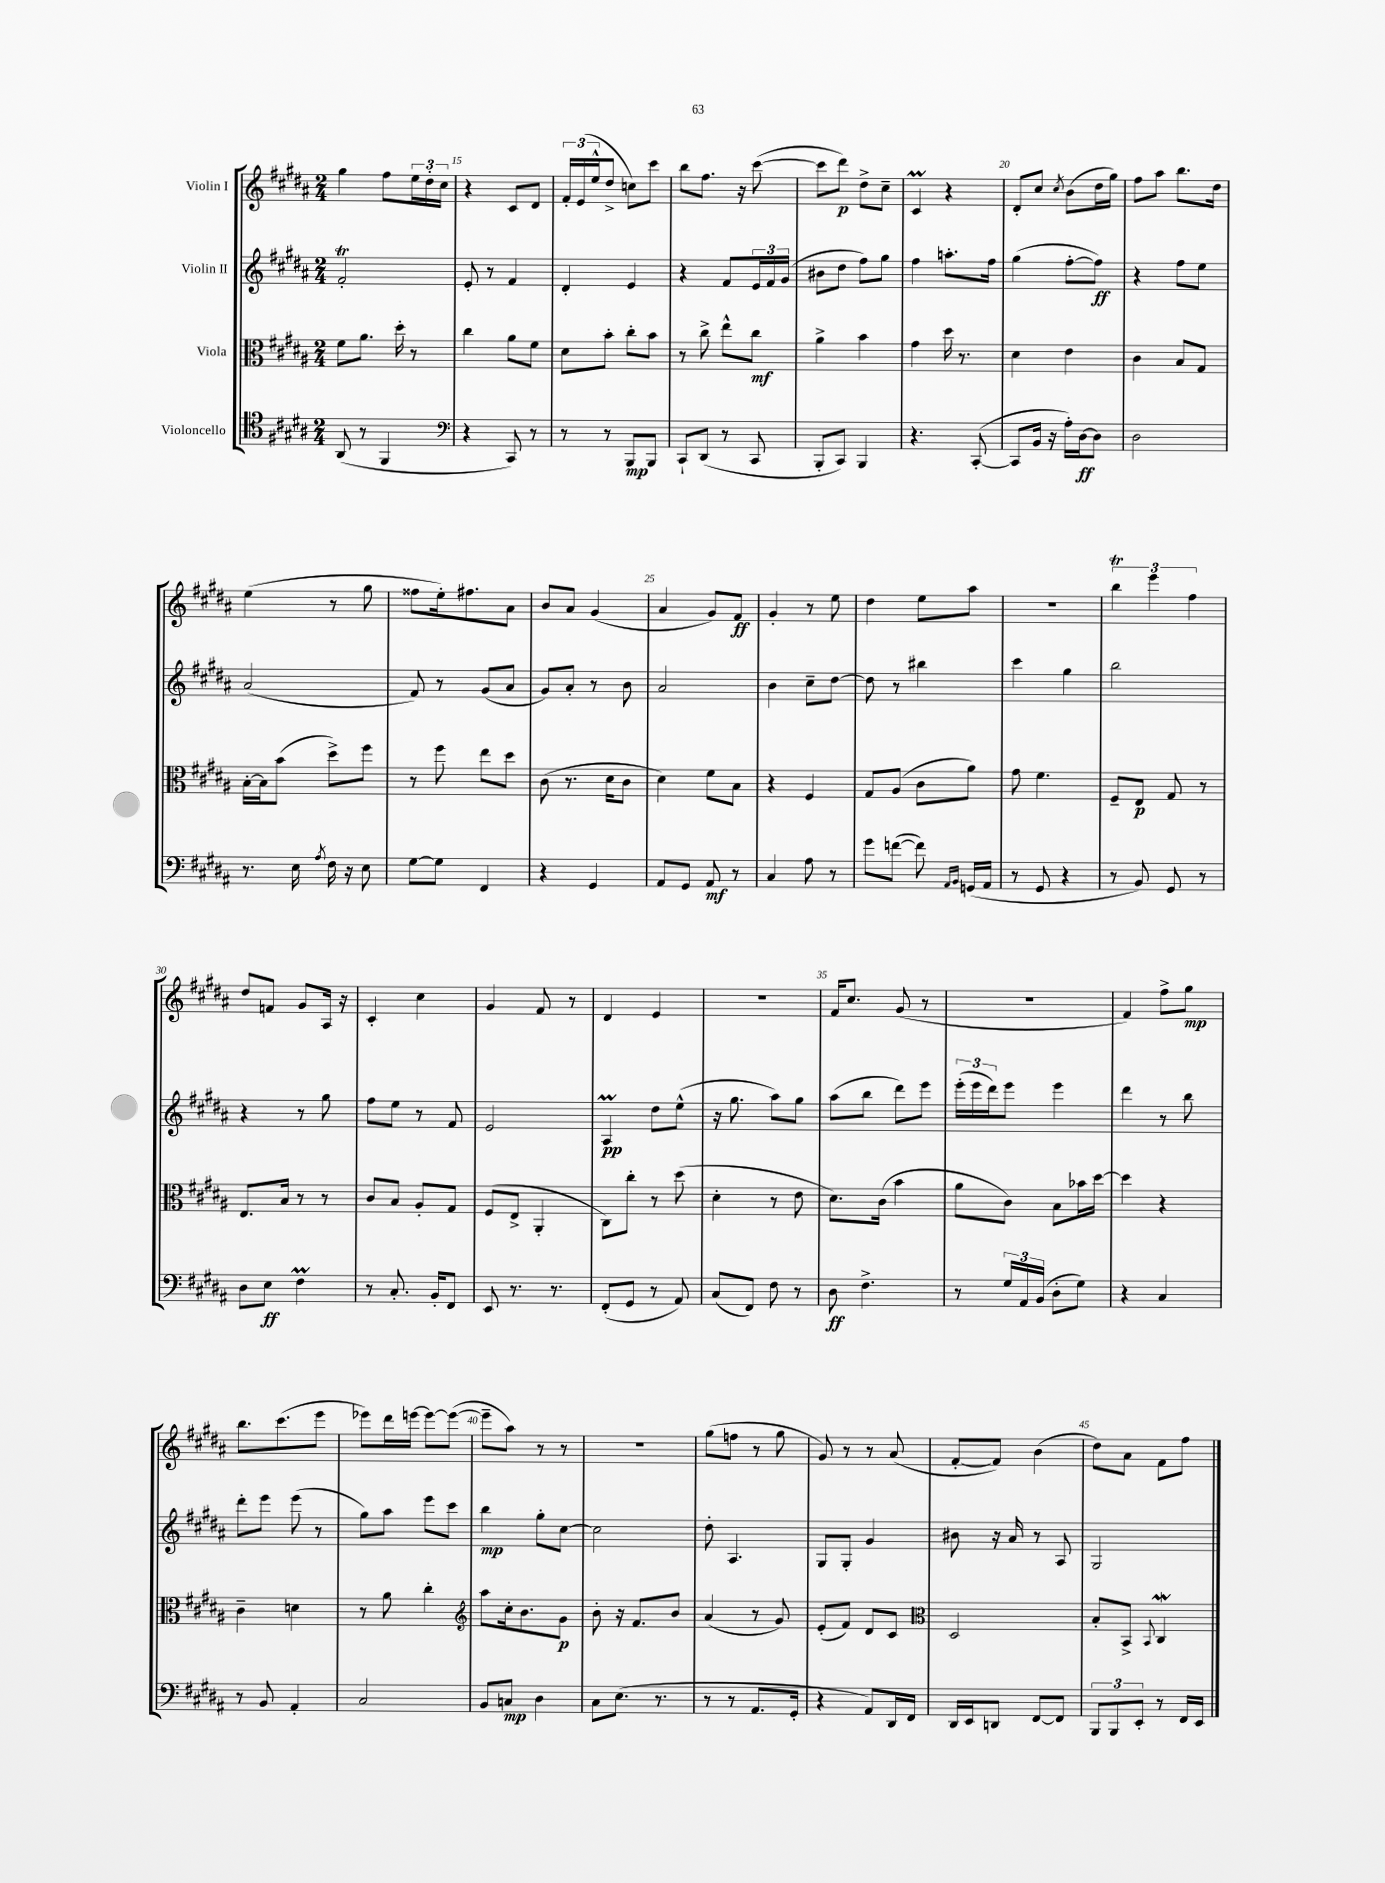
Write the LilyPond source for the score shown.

<<
\new StaffGroup <<
\new Staff = "s0" \with { instrumentName = "Violin I" } {
    \clef treble \key b \major \numericTimeSignature \time 2/4
    gis''4 fis''8 \tuplet 3/2 { e''16 dis''16-. cis''16 } |
    r4 cis'8 dis'8 |
    \tuplet 3/2 { fis'16-. e'16( e''16-^ } dis''8-> c''8) cis'''8 |
    b''8 fis''8. r16 cis'''8~( |
    cis'''8 dis'''8\p) dis''8-> cis''8-- |
    cis'4\prall r4 |
    dis'8-. cis''8 \acciaccatura { cis''8 } b'8( dis''16 gis''16) |
    fis''8 ais''8 b''8. dis''16 |
    e''4( r8 gis''8 |
    fisis''8 e''16-.) fis''8. ais'8 |
    b'8 ais'8 gis'4( |
    ais'4 gis'8) fis'8\ff |
    gis'4-. r8 e''8 |
    dis''4 e''8 ais''8 |
    r2 |
    \tuplet 3/2 { b''4\trill e'''4 fis''4 } |
    dis''8 f'8 gis'8 ais16 r16 |
    cis'4-. cis''4 |
    gis'4 fis'8 r8 |
    dis'4 e'4 |
    r2 |
    fis'16 cis''8. gis'8( r8 |
    r2 |
    fis'4) fis''8-> gis''8\mp |
    b''8. cis'''8.( e'''8 |
    ees'''8) dis'''16 e'''16~ e'''8~ e'''8~( |
    e'''8-- ais''8) r8 r8 |
    R2 |
    gis''8( f''8 r8 gis''8 |
    gis'8) r8 r8 ais'8( |
    fis'8~-. fis'8) b'4( |
    dis''8) ais'8 fis'8 fis''8 \bar "|." |
}
\new Staff = "s1" \with { instrumentName = "Violin II" } {
    \clef treble \key b \major \numericTimeSignature \time 2/4
    fis'2-.\trill |
    e'8-. r8 fis'4 |
    dis'4-. e'4 |
    r4 fis'8 \tuplet 3/2 { e'16 fis'16 gis'16( } |
    bis'8 dis''8 fis''8) gis''8 |
    fis''4 a''8.-. fis''16 |
    gis''4( fis''8~-. fis''8\ff) |
    r4 fis''8 e''8 |
    ais'2( |
    fis'8) r8 gis'8( ais'8 |
    gis'8) ais'8-. r8 b'8 |
    ais'2 |
    b'4 cis''8-- dis''8~ |
    dis''8 r8 bis''4 |
    cis'''4 gis''4 |
    b''2 |
    r4 r8 gis''8 |
    fis''8 e''8 r8 fis'8 |
    e'2 |
    ais4\prall\pp dis''8 e''8-^( |
    r16 gis''8. ais''8) gis''8 |
    ais''8( b''8 dis'''8) e'''8 |
    \tuplet 3/2 { e'''16-.( e'''16 dis'''16) } e'''8 e'''4 |
    dis'''4 r8 b''8 |
    dis'''8-. e'''8 e'''8( r8 |
    gis''8) ais''8 e'''8 cis'''8 |
    b''4\mp gis''8-. cis''8~ |
    cis''2 |
    dis''8-. ais4. |
    gis8 gis8-. gis'4 |
    bis'8 r16 ais'16 r8 ais8 |
    gis2 \bar "|." |
}
\new Staff = "s2" \with { instrumentName = "Viola" } {
    \clef alto \key b \major \numericTimeSignature \time 2/4
    fis'8 ais'8. dis''16-. r8 |
    cis''4 ais'8 fis'8 |
    dis'8 b'8-. cis''8-. b'8 |
    r8 cis''8-> e''8-^ cis''8\mf |
    ais'4-> b'4 |
    gis'4 dis''16 r8. |
    dis'4 e'4 |
    cis'4 b8 gis8 |
    b16~-. b16 b'8( dis''8->) fis''8 |
    r8 fis''8 e''8 dis''8 |
    cis'8( r8. dis'16 cis'8 |
    dis'4) fis'8 b8 |
    r4 fis4 |
    gis8 ais8( cis'8 ais'8) |
    gis'8 fis'4. |
    fis8-- e8\p gis8 r8 |
    e8. b16 r8 r8 |
    cis'8 b8 ais8-. gis8 |
    fis8( e8-> ais,4-. |
    cis8) cis''8-. r8 dis''8( |
    dis'4-. r8 e'8 |
    dis'8.) cis'16( b'4 |
    ais'8 cis'8) b8 bes'16 dis''16~ |
    dis''4 r4 |
    cis'4-- d'4 |
    r8 ais'8 cis''4-. |
    \clef treble ais''8 cis''16-. b'8. gis'8\p |
    b'8-. r16 fis'8. b'8 |
    ais'4( r8 gis'8) |
    e'8-.( fis'8) dis'8 cis'8 |
    \clef alto dis2 |
    b8-. b,8-> \appoggiatura { b,8 } cis4\mordent \bar "|." |
}
\new Staff = "s3" \with { instrumentName = "Violoncello" } {
    \clef tenor \key b \major \numericTimeSignature \time 2/4
    ais,8( r8 fis,4 |
    \clef bass r4 cis,8) r8 |
    r8 r8 b,,8\mp b,,8 |
    cis,8-! dis,8( r8 cis,8 |
    b,,8-. cis,8) b,,4 |
    r4. cis,8~-.( |
    cis,8 b,16 r16 ais16-.) dis16~\ff dis8 |
    dis2 |
    r8. e16 \acciaccatura { ais8 } fis16 r16 e8 |
    gis8~ gis8 fis,4 |
    r4 gis,4 |
    ais,8 gis,8 ais,8\mf r8 |
    cis4 ais8 r8 |
    gis'8 f'8~( f'8) \grace { ais,16 b,16 } g,16( ais,16 |
    r8 gis,8 r4 |
    r8 b,8) gis,8 r8 |
    dis8 e8\ff fis4\prall |
    r8 cis8.-. b,16-. fis,8 |
    e,8 r8. r8. |
    fis,8-.( gis,8 r8 ais,8) |
    cis8( fis,8) fis8 r8 |
    dis8\ff fis4.-> |
    r8 \tuplet 3/2 { gis16 ais,16 b,16( } dis8-. gis8) |
    r4 cis4 |
    r8 b,8 ais,4-. |
    cis2 |
    b,8 c8\mp dis4 |
    cis8 e8.( r8. |
    r8 r8 ais,8. gis,16-. |
    r4 ais,8) dis,16 fis,16 |
    dis,16 e,16 d,8 fis,8~ fis,8 |
    \tuplet 3/2 { b,,8 b,,8 e,8-. } r8 fis,16 e,16 \bar "|." |
}
>>
>>
\layout { \context { \Score currentBarNumber = #14 \override BarNumber.break-visibility = ##(#f #t #t) barNumberVisibility = #(every-nth-bar-number-visible 5) } }
